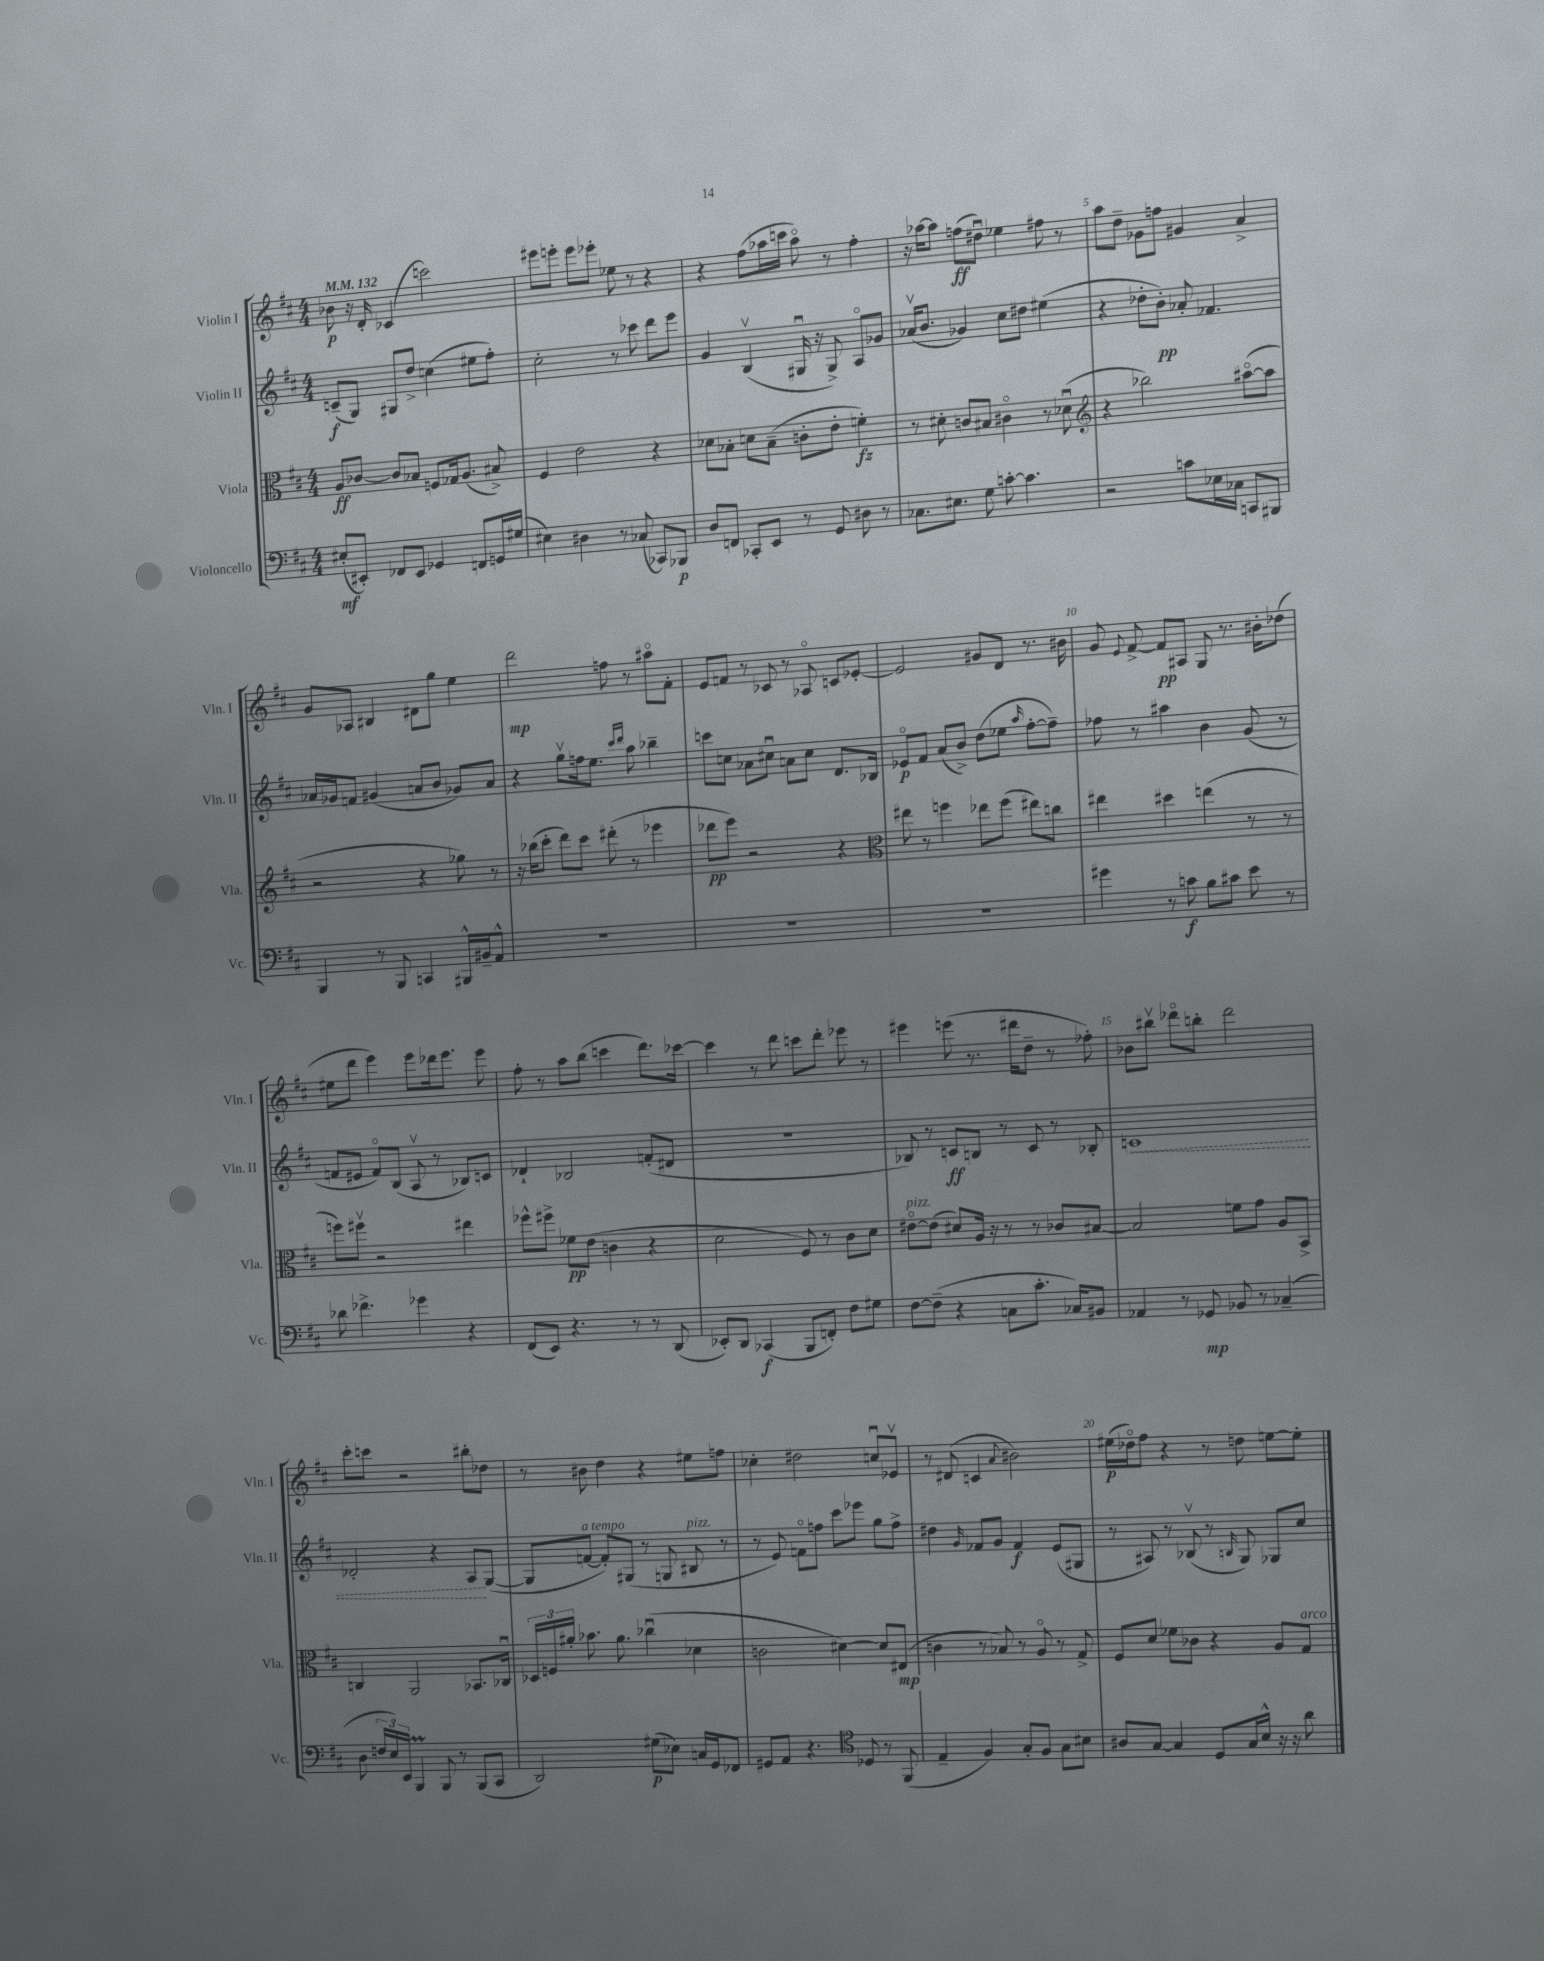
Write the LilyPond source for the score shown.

<<
\new StaffGroup <<
\new Staff = "s0" \with { instrumentName = "Violin I" shortInstrumentName = "Vln. I" } {
    \clef treble \key d \major \numericTimeSignature \time 4/4 \tempo 4 = 132
    \autoBeamOff bes'8\p r16 d'16-. ces'4( c'''2) |
    eis'''8[ e'''8]-. e'''8[ ees'''8]-. ees''8 r8 r4 |
    r4 fis''8[( aes''16 c'''16] aes''8\flageolet) r8 fis''4-. |
    r16 aes''16[~ aes''8] f''8[\ff( dis''8]\downbow) ees''4 fis''8 r8 |
    a''8[ d''8]-- ges'8[ f''8] gis'4 a'4-> |
    g'8[ aes8] bis4 dis'8[ g''8] e''4 |
    d'''2\mp f''8 r8 ais''8[\flageolet fis'8]-. |
    e'8[ f'8] r8 ces'8 r8 aes8\flageolet c'8[ ees'8]~-. |
    ees'2 gis'8[ d'8] r8. bis'16 |
    g'8 \appoggiatura { e'8 } fis'8~-> fis'8[\pp ais8] g8 r8. bis'16[-. des''8]( |
    eis''8[ d'''8] e'''4) e'''8[ des'''16 e'''8.] e'''8 |
    fis''8-. r8 a''8[ b''8]( c'''4 d'''8.[) ces'''16]~ |
    ces'''4 r8 d'''8 c'''8[ d'''8]-. ees'''8 r8 |
    eis'''4 e'''8( r8. dis'''16[ d''8]-- r8 fes''8-.) |
    bes'8[ bis''8]\upbow des'''8[\flageolet b''8]-. des'''2 |
    cis'''8[-. c'''8] r2 bis''8[-. des''8] |
    r8 bis'8 d''4 r4 eis''8[ f''8] |
    ces''4-. dis''2 c''8[\downbow ees'8]\upbow |
    r8 dis'8( c'4 \appoggiatura { a'8 } bis'2) |
    eis''16[\p( des''16\flageolet) fis''8] r4 r8 d''8 e''8[~ e''8]-. \bar "|." |
}
\new Staff = "s1" \with { instrumentName = "Violin II" shortInstrumentName = "Vln. II" } {
    \clef treble \key d \major \numericTimeSignature \time 4/4
    \autoBeamOff c'8[--\f( g8]) gis8[ d''8]-> c''4( eis''8[ fis''8]-.) |
    cis''2-. r8 ces'''8 d'''8[ e'''8] |
    g'4 b4\upbow( gis16\downbow r16 gis8->) a8[\flageolet ges'8] |
    aes'16[\upbow( b'8.] ges'4) cis''8[ dis''8] eis''4( |
    r4 des''8[-. b'8]-.\pp) aes'8-. fes'4. |
    aes'16[ ges'16 f'8] gis'4( a'8[ b'8] ges'8[) a'8] |
    r4 g''8[\upbow f''16 e''8.] \grace { cis'''16[ d'''16] } a''8 bes''4-- |
    c'''8[ c''8] aes'8[ cis''8]\downbow a'8[ cis''8] d'8.[ bes16] |
    ees'8[\flageolet\p fis'8] a'8[( b'8]->) d''8[( ees''8] \grace { a''16 } fis''8[~-. fis''8]--) |
    fes''8 r8 ais''4 b'4 g'8( r8 |
    f'8[ eis'8] f'8[\flageolet) b8]( a8\upbow r8 bes8[) c'8] |
    des'4-! bes2 f'8[-.( dis'8] |
    R1 |
    bes8) r8 c'8[\ff b8] r8 c'8 r8 bes8-. |
    \once \override Hairpin.style = #'dashed-line c'1\< |
    des'2-. r4 a8[\! g8]~( |
    g8[ f'8]~^\markup { \italic "a tempo" } f'8[-.) gis8]( r8 g8 bis8^\markup { \italic "pizz." } r8 |
    r8 e'8) f'8[\flageolet f''8] cis'''8[ ees'''8] g''8[ f''8]-> |
    dis''4 \grace { g'16 } fes'8[ g'8] fes'4\f e'8[( gis8] |
    r8 ais8) r8 bes8\upbow( r8 \grace { b16 } g8) ges8[ cis''8] \bar "|." |
}
\new Staff = "s2" \with { instrumentName = "Viola" shortInstrumentName = "Vla." } {
    \clef alto \key d \major \numericTimeSignature \time 4/4
    \autoBeamOff a8[\ff ces'8]~ ces'8[ bes8] f8[ ges16 a8.]( bis8->) |
    fis4 e'2 r4 |
    des'8[ bes8]-. d'8[ bes8]--( c'8[-. e'8]-. f'4-.\fz) |
    r8 dis'8-. c'8[ bis8] cis'4\flageolet r8 des'8\downbow( |
    \clef treble r4 bes''2) ais''8[~\flageolet( ais''8] |
    r2 r4 ges''8) r8 |
    r16 bes''16[( cis'''8]-. d'''8[) cis'''8] dis'''8-.( r8 ees'''4 |
    des'''8[\pp e'''8]) r2 r4 |
    \clef alto eis''8 r8 f''4 ees''8[ f''8]( eis''8[) c''8] |
    eis''4 dis''4 e''4( r8 r8 |
    f''8[) fis''8]\upbow r2 eis''4 |
    fes''8[-^ fis''8]-> fes'8[\pp e'8]( c'4 r4 |
    d'2 fis8) r8 cis'8[ d'8] |
    eis'8[~\flageolet^\markup { \italic "pizz." } eis'8]( dis'8[) a16] r16 r8 r8 ces'8[ bis8]~ |
    bis2 f'8[ g'8] a8[ b,8]-> |
    c4 a,2 bes,8.[ ces16]\downbow |
    \tuplet 3/2 { des16[ f16 ais'16]-. } bes'8. ais'8. ces''4\downbow( des'4 |
    c'2 dis'4~) dis'8[ eis8]\mp( |
    c'4 r8 bes8) r8 a8\flageolet r8 g8-> |
    fis8[ d'8] fes'8[ ces'8] r4 a8[ g8]^\markup { \italic "arco" } \bar "|." |
}
\new Staff = "s3" \with { instrumentName = "Violoncello" shortInstrumentName = "Vc." } {
    \clef bass \key d \major \numericTimeSignature \time 4/4
    \autoBeamOff eis8[-.\mf( eis,8]-.) fes,8[ eis,8] ges,4 f,8[ g,16 gis16]( |
    eis4) dis4 r8 ces8( ces,8[) bes,,8]\p |
    d8[ f,8] ces,8[-. e,8] r8 g,8 dis8 r8 |
    ces8.[ eis8.] g8 c'8~-. c'4. |
    r2 c'8[ ees16 ces16] c,8[ bis,,8] |
    b,,4 r8 b,,8 c,4 bis,,16[-^ bis,16-- a,8]-^ |
    R1 |
    R1 |
    R1 |
    gis'4 r8 c'8\f b8[ cis'8] e'8 r8 |
    des'8 fes'4.-> ges'4 r4 |
    fis,8[( e,8]) r4. r8 r8 d,8( |
    ees,8[-.) d,8] ces,4\f( b,,8[ f,8]-.) fis8[ gis8] |
    fis8[~ fis8]--( r4 c8[ cis'8.]-. ces16[) bis,8] |
    aes,4 r8 ges,8\mp bes,8 r8 ces4--( |
    d8 \tuplet 3/2 { f16[ e16) e,16] } b,,4\prall b,,8 r8 b,,8[( cis,8] |
    d,2) gis8[\p( ees8]) c16[ g,16 fes,8] |
    gis,8[ a,8] r4. \clef tenor des8 r8 fis,8( |
    e4-- fis4) g8[-. fis8] g8[ bis8] |
    ais8[ g8]~ g4 d8[ g16 b16]-^ r16 r16 a'8 \bar "|." |
}
>>
>>
\layout { \context { \Score \override BarNumber.break-visibility = ##(#f #t #t) barNumberVisibility = #(every-nth-bar-number-visible 5) } }
